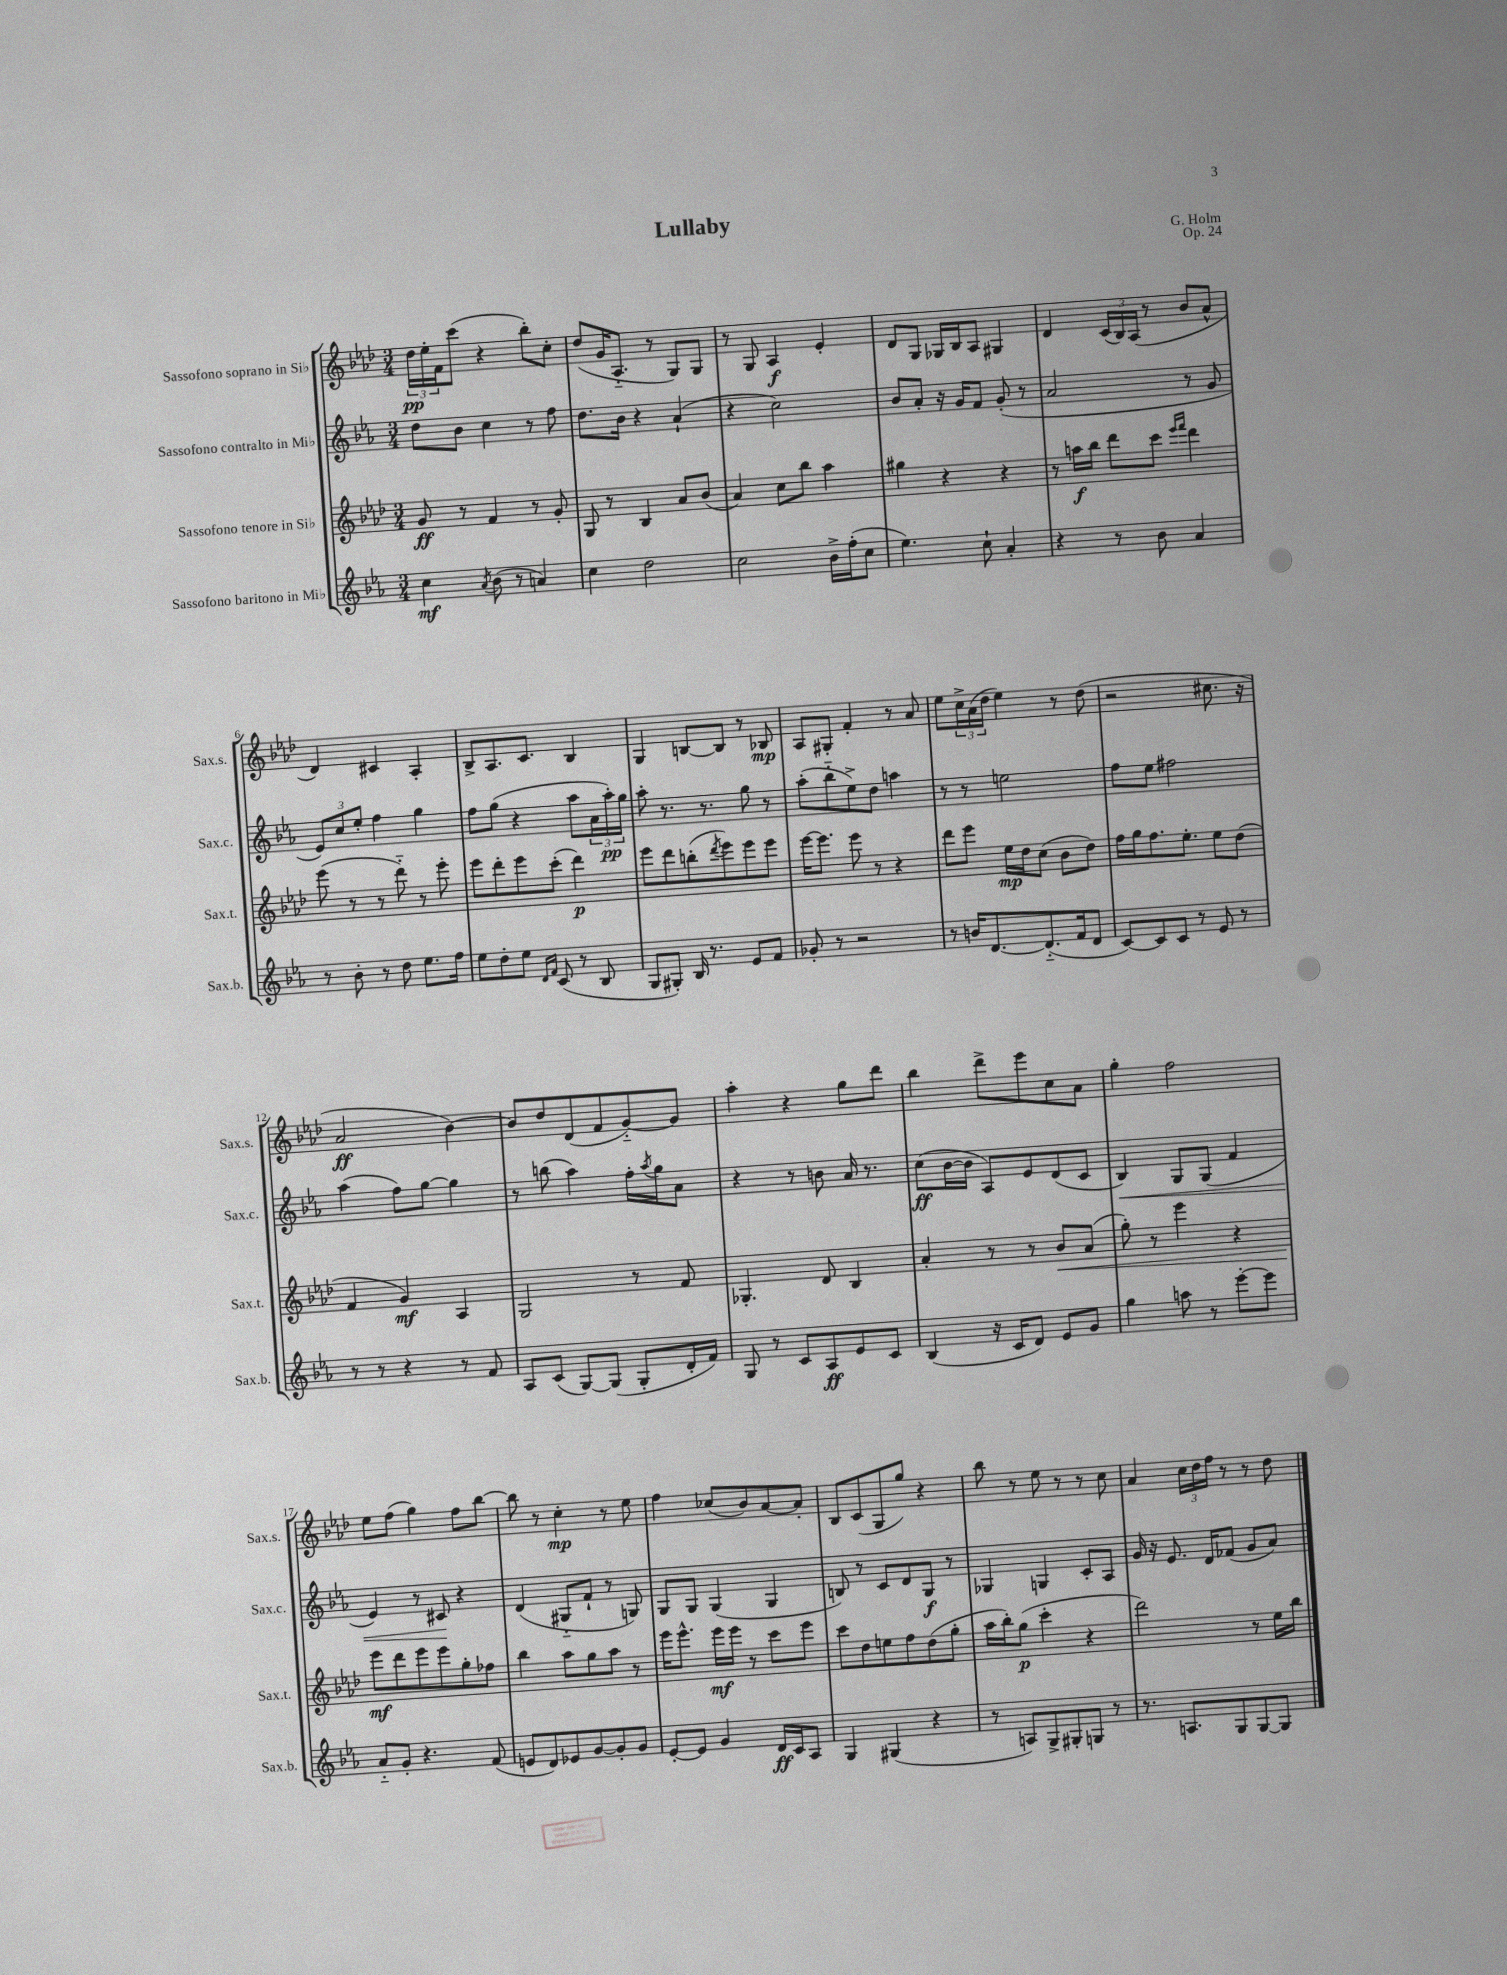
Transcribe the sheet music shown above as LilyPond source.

\header { title = "Lullaby" composer = "G. Holm" opus = "Op. 24" }
<<
\new StaffGroup <<
\new Staff = "s0" \with { instrumentName = "Sassofono soprano in Sib" shortInstrumentName = "Sax.s." } {
    \clef treble \key aes \major \numericTimeSignature \time 3/4
    \tuplet 3/2 { des''16\pp ees''16-. f'16 } c'''8( r4 bes''8-.) c''8-. |
    des''8( g'16 aes8.-_ r8 g8) g8 |
    r8 g8 aes4\f ees'4-. |
    des'8 g8 ges16 bes16 aes8 gis4 |
    des'4 \tuplet 3/2 { c'16( bes16) aes16( } r8 bes'8 aes'8-^ |
    des'4) cis'4 aes4-. |
    bes8-> aes8. c'8. bes4 |
    g4 b8~ b8 r8 bes8\mp |
    aes8 gis8-. f'4-. r8 aes'8 |
    ees''8 \tuplet 3/2 { c''16-> aes'16( des''16 } ees''4) r8 des''8( |
    r2 cis''8. r16 |
    aes'2\ff bes'4~) |
    bes'8 des''8 des'8( f'8 g'8~-_) g'8 |
    aes''4-. r4 g''8 des'''8 |
    bes''4 des'''8-> ees'''8 c''8 aes'8 |
    g''4-. f''2 |
    ees''8 f''8( g''4) f''8 bes''8~ |
    bes''8 r8 c''4-.\mp r8 ees''8 |
    f''4 ces''8( bes'8) aes'8~ aes'8-. |
    bes8 c'8( g8 g''8) r4 |
    bes''8 r8 ees''8 r8 r8 c''8 |
    aes'4 \tuplet 3/2 { c''16 des''16 f''16 } r8 r8 des''8 \bar "|." |
}
\new Staff = "s1" \with { instrumentName = "Sassofono contralto in Mib" shortInstrumentName = "Sax.c." } {
    \clef treble \key ees \major \numericTimeSignature \time 3/4
    d''8 bes'8 c''4 r8 f''8 |
    d''8. bes'16 r4 aes'4-!( |
    r4 c''2) |
    bes'8 aes'8-. r16 g'16 f'8 g'8-.( r8 |
    aes'2 r8 g'8 |
    \tuplet 3/2 { ees'8) c''8 ees''8-. } f''4 g''4 |
    f''8 g''8( r4 aes''8 \tuplet 3/2 { aes'16 aes''16-.\pp) g''16 } |
    aes''8-. r8. r8. g''8 r8 |
    aes''8-.( bes''8-_ ees''8->) d''8 a''4 |
    r8 r8 e''2 |
    f''8 ees''8 fis''2 |
    aes''4( f''8) g''8~ g''4 |
    r8 b''8( aes''4) f''16-. \acciaccatura { aes''8 } g''16 aes'8 |
    r4 r8 b'8 aes'16 r8. |
    c''8\ff( bes'16~ bes'16 aes8) ees'8 d'8( c'8 |
    bes4\<) g8 g8( f'4 |
    ees'4) r8 cis'8\! r4 |
    d'4( gis8-_ f'8-! r8 g8) |
    g8 g8 g4( g4 |
    b8) r8 c'8 d'8 g8\f r8 |
    ges4 g4 c'8-. aes8 |
    g'16 r16 ees'8. d'16 fes'8( g'8 aes'8) \bar "|." |
}
\new Staff = "s2" \with { instrumentName = "Sassofono tenore in Sib" shortInstrumentName = "Sax.t." } {
    \clef treble \key aes \major \numericTimeSignature \time 3/4
    g'8\ff r8 f'4 r8 g'8-. |
    g8 r8 bes4 aes'8 bes'8( |
    aes'4) c''8 bes''8 aes''4 |
    gis''4 r4 r4 |
    r8 a''16\f bes''16 des'''8 c'''8 \grace { ees'''16 f'''16 } des'''4 |
    ees'''8( r8 r8 des'''8-_) r8 ees'''8-. |
    ees'''8 des'''8-. ees'''8 c'''8-.( des'''4\p) |
    ees'''8 des'''8 b''8-.( \acciaccatura { des'''8 } ees'''8) ees'''8 ees'''8 |
    ees'''16~ ees'''8. ees'''8 r8 r4 |
    des'''8 ees'''8 ees''16\mp des''16 c''8( bes'8 des''8) |
    f''16 g''16 f''8. ees''8.-. ees''8 des''8( |
    f'4 g'4\mf) aes4 |
    g2 r8 f'8 |
    ges4.-. des'8 bes4 |
    aes'4-. r8 r8 bes'8\< aes'8( |
    g''8-.) r8 ees'''4 r4 |
    ees'''8\mf\! des'''8 ees'''8 ees'''8 g''8-. fes''8 |
    bes''4 aes''8 g''8 aes''8 r8 |
    ees'''16 ees'''8.-^ ees'''16\mf ees'''16 r8 c'''8 ees'''8 |
    c'''8 des''8 e''8 f''8 des''8( g''8-. |
    aes''16 bes''16-.) g''8\p( c'''4-. r4 |
    des'''2) r8 ees''16 bes''16 \bar "|." |
}
\new Staff = "s3" \with { instrumentName = "Sassofono baritono in Mib" shortInstrumentName = "Sax.b." } {
    \clef treble \key ees \major \numericTimeSignature \time 3/4
    c''4\mf \acciaccatura { aes'8 } bes'8( r8 a'4) |
    c''4 d''2 |
    c''2 bes'16-> f''16-.( c''8 |
    ees''4.) c''8-! aes'4-. |
    r4 r8 bes'8 aes'4 |
    r8 bes'8-. r8 d''8 ees''8. f''16 |
    ees''8 d''8-. ees''8 \grace { d'16 f'16 } c'8( r8 bes8 |
    g8 gis8-.) bes16 r8. ees'8 f'8 |
    ges'8-. r8 r2 |
    r8 b'16 d'8.~ d'8.-_( f'16 d'8 |
    c'8~) c'8 c'8 r8 ees'8 r8 |
    r8 r8 r4 r8 f'8 |
    aes8 c'8( g8~) g8( g8-. d'16-. f'16) |
    g8 r8 c'8 aes8\ff ees'8 c'8 |
    bes4( r16 c'16 d'8) ees'8 g'8 |
    g''4 a''8 r8 ees'''8~-. ees'''8 |
    aes'8-_ g'8-. r4. f'8( |
    e'8 d'8) ees'8 g'8~ g'8-. g'8 |
    ees'8~-. ees'8 g'4 d'16\ff c'16 aes8 |
    g4 gis4( r4 |
    r8 a8) g8-> gis8-. g8 r8 |
    r8. a8. g8 g8~ g8 \bar "|." |
}
>>
>>
